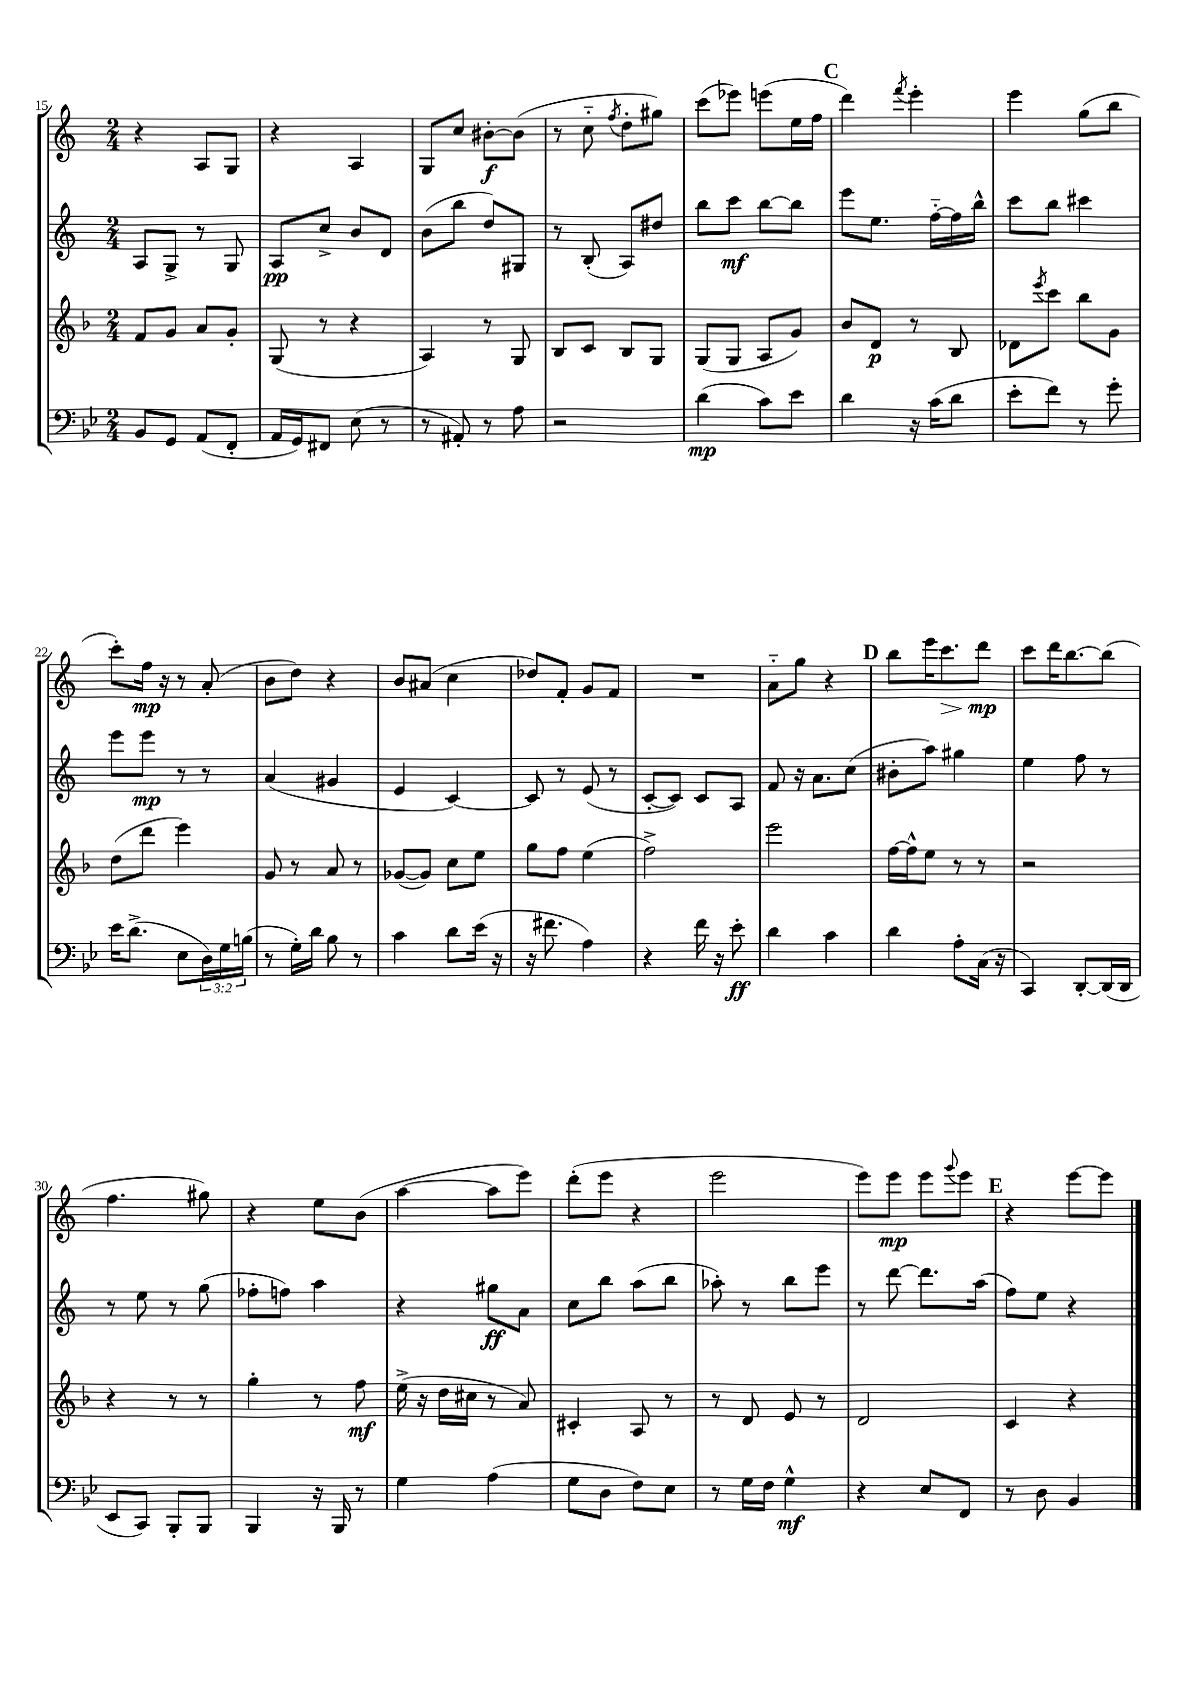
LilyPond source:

<<
\new StaffGroup <<
\new Staff = "s0" {
    \clef treble \key c \major \numericTimeSignature \time 2/4
    r4 a8 g8 |
    r4 a4 |
    g8 c''8 bis'8~-.\f bis'8( |
    r8 c''8-_ \acciaccatura { f''8 } d''8-. gis''8) |
    c'''8( ees'''8) e'''8( e''16 f''16 |
    \mark \markup { \bold "C" } d'''4) \acciaccatura { f'''8 } e'''4-. |
    e'''4 g''8( b''8 |
    c'''8-.) f''16\mp r16 r8 a'8-.( |
    b'8 d''8) r4 |
    b'8 ais'8( c''4 |
    des''8) f'8-. g'8 f'8 |
    R2 |
    a'8-_ g''8 r4 |
    \mark \markup { \bold "D" } b''8 e'''16 c'''8.\> d'''8\mp\! |
    c'''8 d'''16 b''8.~ b''8( |
    f''4. gis''8) |
    r4 e''8 b'8( |
    a''4~ a''8 e'''8) |
    d'''8-.( e'''8 r4 |
    e'''2 |
    e'''8) e'''8\mp e'''8 \appoggiatura { g'''8 } e'''8 |
    \mark \markup { \bold "E" } r4 e'''8~ e'''8 \bar "|." |
}
\new Staff = "s1" {
    \clef treble \key c \major \numericTimeSignature \time 2/4
    a8 g8-> r8 g8 |
    a8\pp c''8-> b'8 d'8 |
    b'8( b''8 d''8) gis8 |
    r8 b8-.( a8) dis''8 |
    b''8 c'''8\mf b''8~ b''8 |
    \mark \markup { \bold "C" } e'''8 e''8. f''16~-_ f''16 b''16-^ |
    c'''8 b''8 cis'''4 |
    e'''8 e'''8\mp r8 r8 |
    a'4( gis'4 |
    e'4 c'4~) |
    c'8 r8 e'8( r8 |
    c'8~-. c'8) c'8 a8 |
    f'8 r16 a'8. c''8( |
    \mark \markup { \bold "D" } bis'8-. a''8) gis''4 |
    e''4 f''8 r8 |
    r8 e''8 r8 g''8( |
    fes''8-. f''8) a''4 |
    r4 gis''8\ff a'8 |
    c''8 b''8 a''8( b''8 |
    aes''8-.) r8 b''8 e'''8 |
    r8 d'''8~ d'''8. a''16( |
    \mark \markup { \bold "E" } f''8) e''8 r4 \bar "|." |
}
\new Staff = "s2" {
    \clef treble \key f \major \numericTimeSignature \time 2/4
    f'8 g'8 a'8 g'8-. |
    g8( r8 r4 |
    a4) r8 g8 |
    bes8 c'8 bes8 g8 |
    g8( g8 a8 g'8) |
    \mark \markup { \bold "C" } bes'8 d'8\p r8 bes8 |
    des'8 \acciaccatura { e'''8 } c'''8 bes''8 g'8 |
    d''8( d'''8 e'''4) |
    g'8 r8 a'8 r8 |
    ges'8~( ges'8) c''8 e''8 |
    g''8 f''8 e''4( |
    f''2->) |
    e'''2 |
    \mark \markup { \bold "D" } f''16~ f''16-^ e''8 r8 r8 |
    r2 |
    r4 r8 r8 |
    g''4-. r8 f''8\mf |
    e''16->( r16 d''16 cis''16 r8 a'8) |
    cis'4-. a8 r8 |
    r8 d'8 e'8 r8 |
    d'2 |
    \mark \markup { \bold "E" } c'4 r4 \bar "|." |
}
\new Staff = "s3" {
    \clef bass \key bes \major \numericTimeSignature \time 2/4 \override Staff.TupletNumber.text = #tuplet-number::calc-fraction-text
    bes,8 g,8 a,8( f,8-. |
    a,16 g,16) fis,8 ees8( r8 |
    r8 ais,8-.) r8 a8 |
    r2 |
    d'4\mp( c'8) ees'8 |
    \mark \markup { \bold "C" } d'4 r16 c'16( d'8 |
    ees'8-. f'8) r8 g'8-. |
    ees'16 d'8.->( ees8 \tuplet 3/2 { d16) g16 b16( } |
    r8 g16-.) d'16 bes8 r8 |
    c'4 d'8 ees'16( r16 |
    r16 fis'8. a4) |
    r4 f'16 r16 ees'8-.\ff |
    d'4 c'4 |
    \mark \markup { \bold "D" } d'4 a8-. c16( r16 |
    c,4) d,8~-. d,16( d,16 |
    ees,8 c,8) bes,,8-. bes,,8 |
    bes,,4 r16 bes,,16 r8 |
    g4 a4( |
    g8 d8 f8) ees8 |
    r8 g16 f16 g4-^\mf |
    r4 ees8 f,8 |
    \mark \markup { \bold "E" } r8 d8 bes,4 \bar "|." |
}
>>
>>
\layout { \context { \Score currentBarNumber = #15 } }
